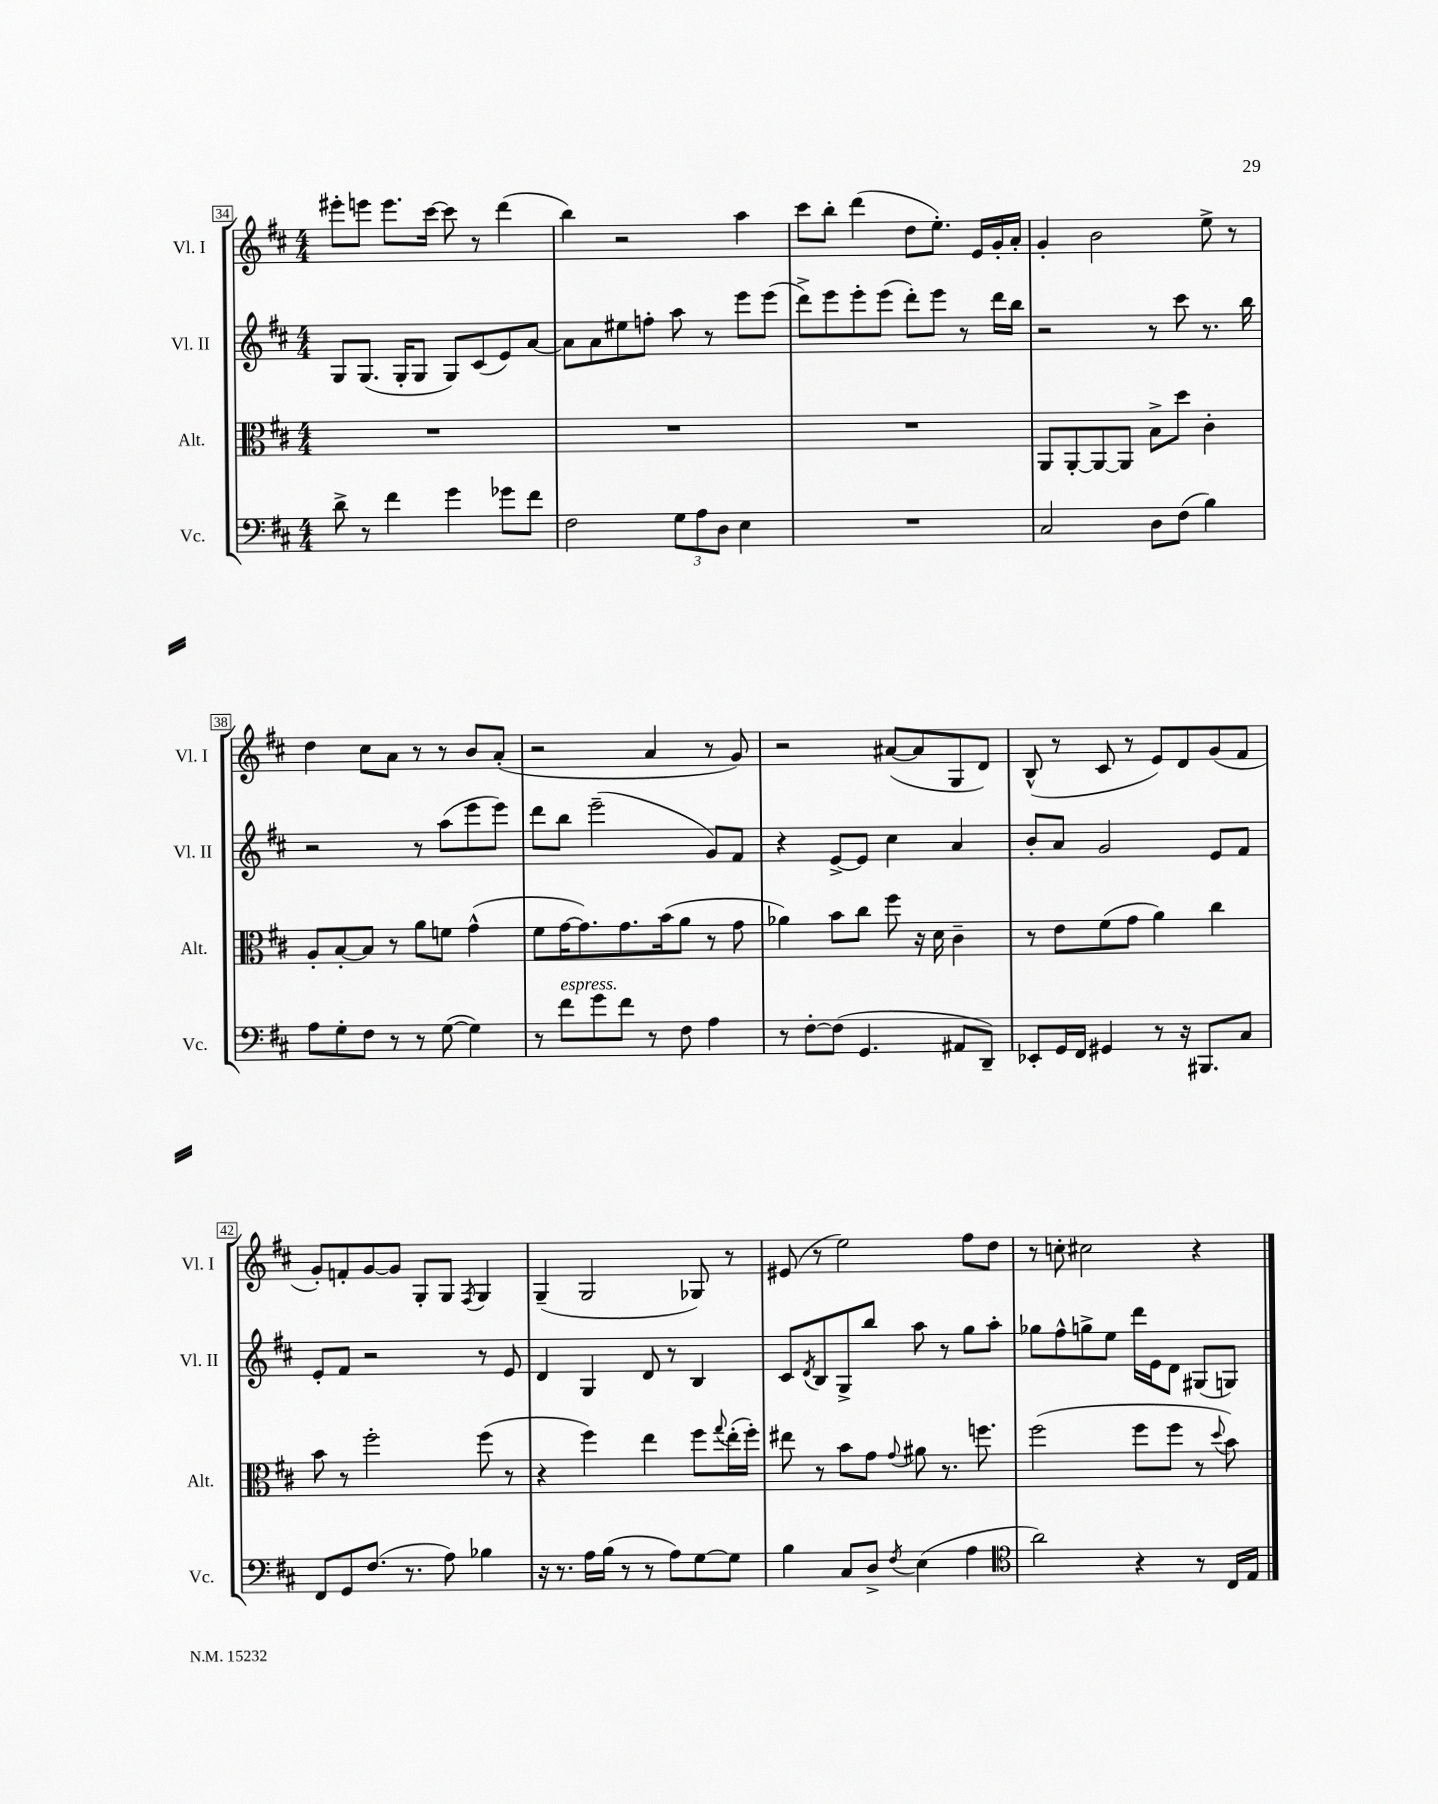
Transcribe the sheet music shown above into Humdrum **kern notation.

**kern	**kern	**kern	**kern
*part4	*part3	*part2	*part1
*staff4	*staff3	*staff2	*staff1
*I"Vc.	*I"Alt.	*I"Vl. II	*I"Vl. I
*I'Vc.	*I'Alt.	*I'Vl. II	*I'Vl. I
*clefF4	*clefC3	*clefG2	*clefG2
*k[f#c#]	*k[f#c#]	*k[f#c#]	*k[f#c#]
*M4/4	*M4/4	*M4/4	*M4/4
=34	=34	=34	=34
8d^\	1r	8G/L	8eee#X'\L
8r	.	(8.G/J	8eeen\J
4f#\	.	.	8.eee\L
.	.	16G'/KL	.
.	.	8G/J	.
.	.	.	[16ccc#\Jk
4g\	.	8G/L)	8ccc#\]
.	.	(8c#/	8r
8g-X\L	.	8e/)	(4ddd\
8f#\J	.	[8a/J	.
=35	=35	=35	=35
2F#\	1r	8a\L]	4bb\)
.	.	8a\	.
.	.	8ee#X\	2r
.	.	8ffn'\J	.
12G\L	.	8aa\	.
12A\	.	.	.
.	.	8r	.
12D\J	.	.	.
4E\	.	8eee\L	4aa\
.	.	(8eee\J	.
=36	=36	=36	=36
1r	1r	8ddd^\L)	8ccc#\L
.	.	8eee\	8bb'\J
.	.	8eee'\	(4ddd\
.	.	(8eee\J	.
.	.	8ddd'\L)	8dd\L
.	.	8eee\J	8.ee'\J)
.	.	8r	.
.	.	.	16e/LL
.	.	16ddd\LL	16g'/
.	.	16bb\JJ	16a'/JJ
=37	=37	=37	=37
2C#/	8AA/L	2r	4g'/
.	[8AA'/	.	.
.	8AA/_	.	2b\
.	8AA/J]	.	.
8D\L	8B^\L	8r	.
(8F#\J	8dd\J	8ccc#\	.
4B\)	4c#'\	8.r	8ee^\
.	.	.	8r
.	.	16bb\	.
!!LO:LB:g=z
=38	=38	=38	=38
8A\L	8A'/L	2r	4dd\
8G'\	[8B'/	.	.
8F#\J	8B/J]	.	8cc#\L
8r	8r	.	8a\J
8r	8a\L	8r	8r
([8G\	8fn\J	(8aa\L	8r
4G\])	(4g^^\	8eee\	8b/L
.	.	8eee\J)	(8a'/J
=39	=39	=39	=39
8r	8f#\L	8ddd\L	2r
!LO:TX:a:i:t=espress.	!	!	!
8f#\L	[16g\K	8bb\J	.
.	8.g\])	.	.
8g\	.	(2eee~\	.
8f#\J	8.g\	.	.
8r	.	.	4a/
.	(16b\k	.	.
8F#\	8a\J	.	.
4A\	8r	8g/L)	8r
.	8g\	8f#/J	8g/)
=40	=40	=40	=40
8r	4a-X\)	4r	2r
[8F#'\L	.	.	.
(8F#\J]	8b\L	[8e^/L	.
4.GG/	8cc#\J	8e/J]	.
.	8ff#\	4cc#\	([8a#X/L
.	16r	.	8a#/]
.	16d\	.	.
8AA#X/L	4c#~\	4a/	8G/
8DD~/J)	.	.	8d/J)
=41	=41	=41	=41
8EE-X'/L	8r	8b'/L	(8B^^/
16GG/L	8e\L	8a/J	8r
16FF#/JJ	.	.	.
4GG#X/	(8f#\	2g/	8c#/
.	8g\J	.	8r
8r	4a\)	.	8e/L)
16r	.	.	8d/
8.BBB#X/L	.	.	.
.	4cc#\	8e/L	(8g/
8C#/J	.	8f#/J	8f#/J
!!LO:LB:g=z
=42	=42	=42	=42
8FF#/L	8b\	8e'/L	8g'/L)
8GG/	8r	8f#/J	8fn'/
(8.F#/J	2ff#'\	2r	[8g/
.	.	.	8g/J]
8.r	.	.	.
.	.	.	8G'/L
8A\)	.	.	8G/J
.	.	.	8qF#/
4B-X\	(8ff#\	8r	4G/
.	8r	8e/	.
=43	=43	=43	=43
16r	4r	4d/	(4G~/
8.r	.	.	.
16A\LL	4ff#\)	4G/	2G/
(16B\JJ	.	.	.
8r	.	.	.
8r	4ee\	8d/	.
8A\L)	.	8r	.
[8G\	8ff#\L	4B/	8G-X/)
.	8qqgg/	.	.
8G\J]	(16ee'\L	.	8r
.	16ff#'\JJ)	.	.
=44	=44	=44	=44
4B\	8ee#X\	8c#/L	(8e#X/
.	.	8qd/	.
.	8r	8B/	8r
8C#/L	8b\L	8G^/	2ee\)
8D^/J	8g\J	8bb/J	.
8qF#/	8qqg/	.	.
(4E\	8a#X\	8aa\	.
.	8.r	8r	.
4A\	.	8gg\L	8ff#\L
.	8.ffn\	.	.
.	.	8aa'\J	8dd\J
=45	=45	=45	=45
*clefC4	*	*	*
2a\)	(2ff#\	8gg-X\L	8r
.	.	8ff#^^\	8ccn'\
.	.	8ggn^\	2cc#X\
.	.	8ee\J	.
4r	8ff#\L	16ddd\LL	.
.	.	16e\J	.
.	8ff#\J	8d\J	.
8r	8r	(8G#X/L	4r
.	8qqdd/	.	.
16C#/LL	8b\)	8Gn/J)	.
16E/JJ	.	.	.
==	==	==	==
*-	*-	*-	*-
